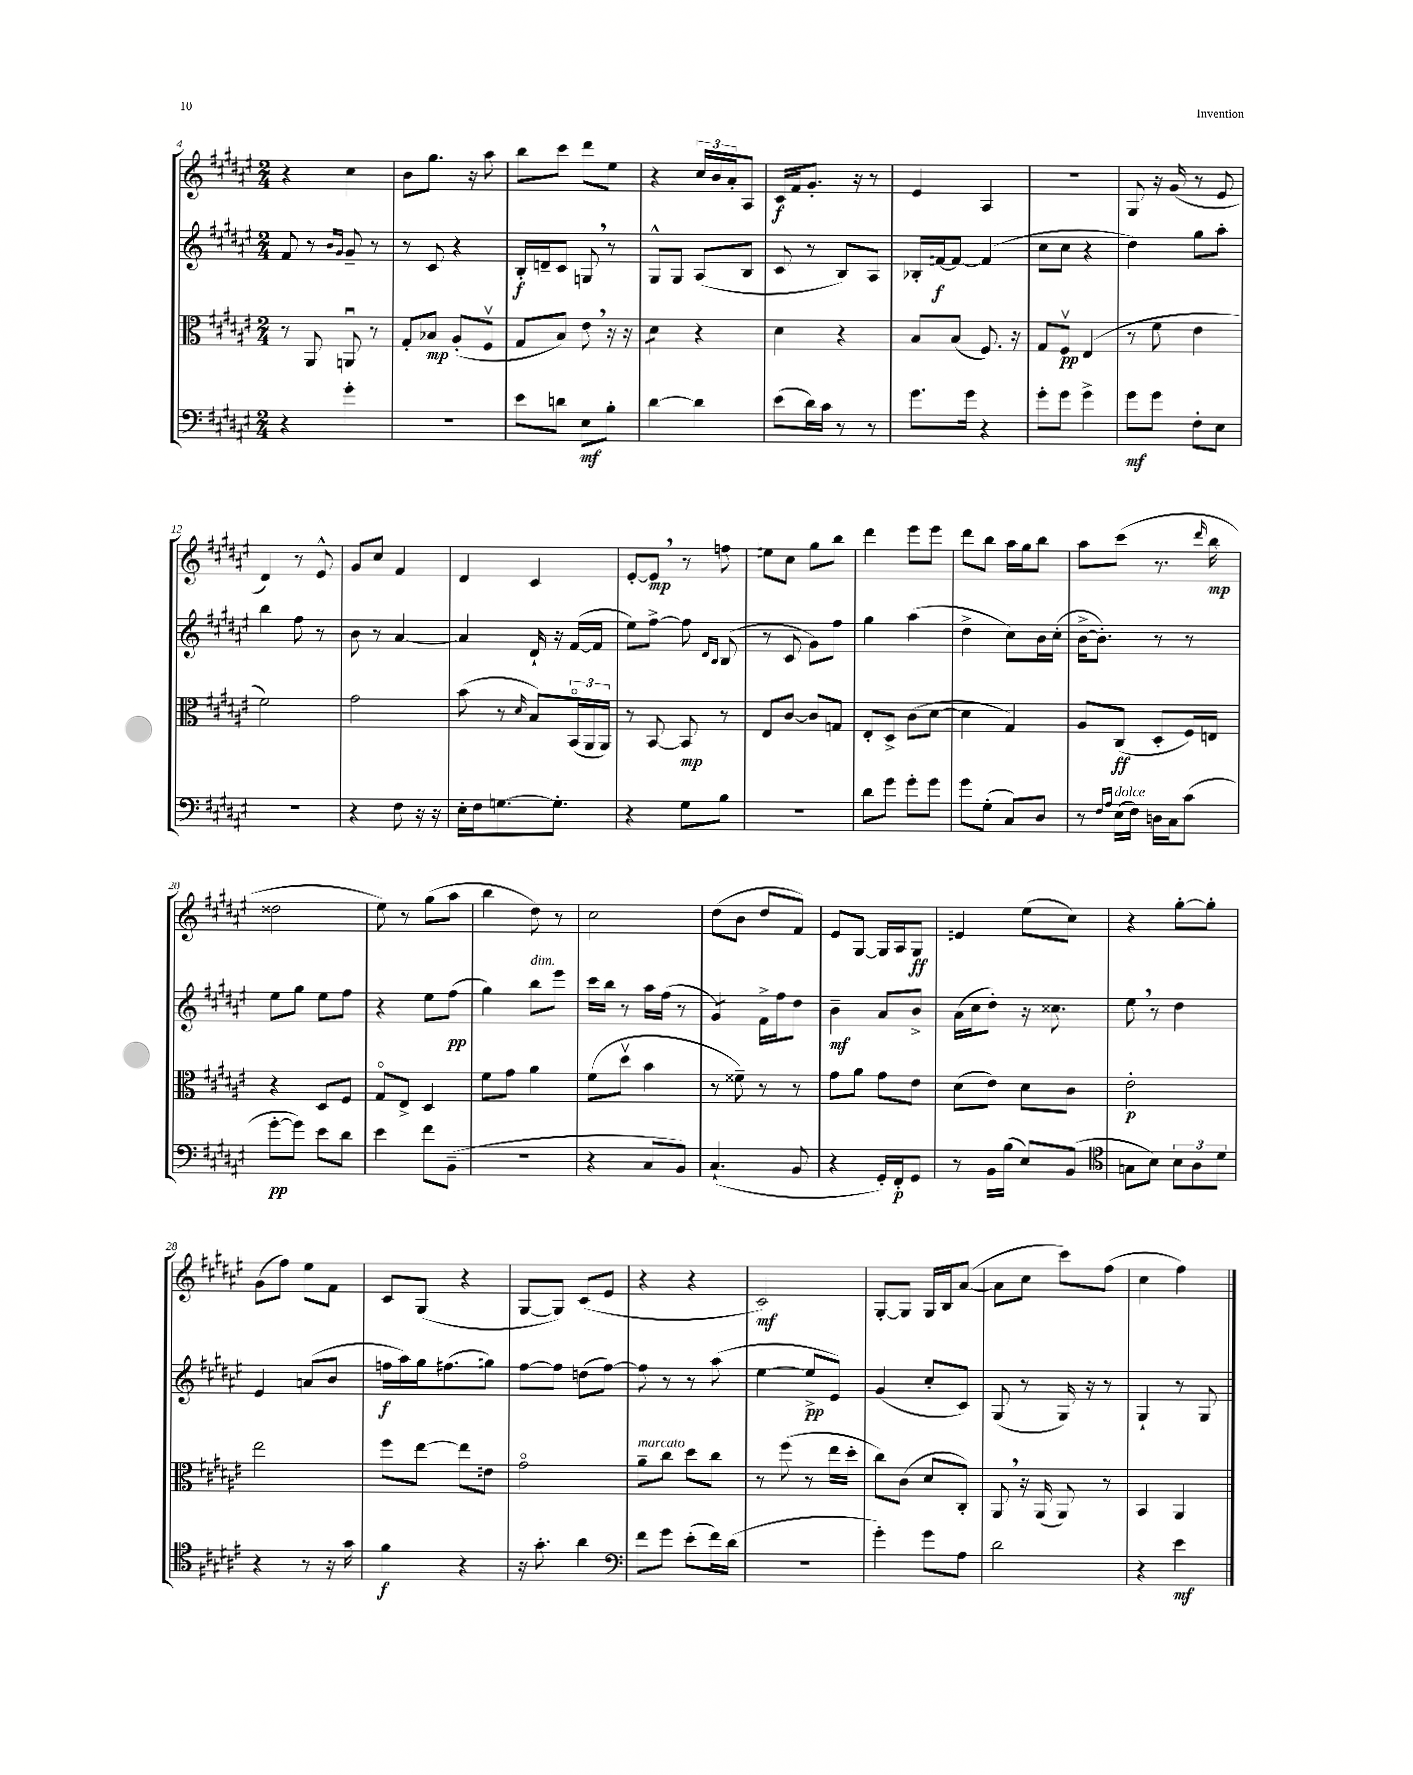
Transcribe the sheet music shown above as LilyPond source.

<<
\new StaffGroup <<
\new Staff = "s0" {
    \clef treble \key fis \major \numericTimeSignature \time 2/4
    r4 cis''4 |
    b'8 gis''8. r16 ais''8 |
    b''8 cis'''8 dis'''8 eis''8 |
    r4 \tuplet 3/2 { cis''16 b'16 ais'16-. } ais8 |
    cis'16\f fis'16 gis'8.-. r16 r8 |
    eis'4 ais4 |
    R2 |
    gis8 r16 gis'16( r8 eis'8 |
    dis'4) r8 eis'8-^ |
    gis'8 cis''8 fis'4 |
    dis'4 cis'4 |
    eis'8~-. eis'8\mp \breathe r8 f''8 |
    e''8 cis''8 gis''8 b''8 |
    dis'''4 eis'''8 eis'''8 |
    dis'''8 b''8 ais''16 gis''16 b''8 |
    ais''8 cis'''8( r8. \grace { dis'''16 } b''16\mp |
    disis''2 |
    eis''8) r8 gis''8( ais''8 |
    b''4 dis''8) r8 |
    cis''2 |
    dis''8( b'8 dis''8 fis'8) |
    eis'8 gis8~ gis16 ais16 gis8\ff |
    e'4 eis''8( cis''8) |
    r4 gis''8~-. gis''8-. |
    gis'8( fis''8) eis''8 fis'8 |
    cis'8 gis8( r4 |
    gis8~ gis8) cis'8( eis'8 |
    r4 r4 |
    cis'2\mf) |
    gis8~-. gis8 gis16 b16 ais'8~( |
    ais'8 cis''8 cis'''8) fis''8( |
    cis''4 fis''4) \bar "|." |
}
\new Staff = "s1" {
    \clef treble \key fis \major \numericTimeSignature \time 2/4
    fis'8 r8 \grace { b'16 gis'16 } gis'8-- r8 |
    r8 cis'8 r4 |
    b16-.\f d'16-- cis'8 g8 \breathe r8 |
    gis8-^ gis8 ais8( b8 |
    cis'8 r8 b8) ais8 |
    bes16-. f'16~\f f'8~ f'4( |
    cis''8 cis''8 r4 |
    dis''4) gis''8 ais''8-. |
    b''4 fis''8 r8 |
    b'8 r8 ais'4~ |
    ais'4 dis'16-! r16 fis'16~( fis'16 |
    eis''8) fis''8~-> fis''8 \grace { dis'16 b16 } b8( |
    r8 cis'8 gis'8) fis''8 |
    gis''4 ais''4( |
    dis''4-> cis''8) b'16 cis''16-.( |
    b'16~-> b'8.-.) r8 r8 |
    eis''8 gis''8 eis''8 fis''8 |
    r4 eis''8 fis''8\pp( |
    gis''4) b''8^\markup { \italic "dim." } eis'''8 |
    cis'''16 b''16 r8 ais''16 fis''16( r8 |
    gis'4:8) fis'16-> fis''16 dis''8 |
    b'4--\mf ais'8 b'8-> |
    ais'16( cis''16 dis''8-.) r16 cisis''8. |
    eis''8 \breathe r8 dis''4 |
    eis'4 a'8( b'8 |
    f''16\f ais''16) gis''16 fis''8.( g''8) |
    fis''8~ fis''8 d''8( fis''8~) |
    fis''8 r8 r8 ais''8( |
    eis''4~ eis''8->\pp eis'8) |
    gis'4( cis''8-. cis'8) |
    gis8( r8 gis16) r16 r8 |
    gis4-! r8 gis8 \bar "|." |
}
\new Staff = "s2" {
    \clef alto \key fis \major \numericTimeSignature \time 2/4
    r8 ais,8 a,8\downbow r8 |
    gis8-. bes8\mp ais8-.( fis8\upbow |
    gis8 b8) eis'8 \breathe r16 r16 |
    dis'4:8 r4 |
    dis'4 r4 |
    b8 b8( fis8.) r16 |
    gis8 fis8\upbow\pp eis4( |
    r8 fis'8 eis'4 |
    fis'2) |
    gis'2 |
    b'8( r8 \grace { dis'16 } b8) \tuplet 3/2 { b,16\flageolet( ais,16 ais,16) } |
    r8 b,8~ b,8\mp r8 |
    eis8 cis'8~ cis'8 g8 |
    eis8-. dis8-> cis'8( dis'8~ |
    dis'4 gis4) |
    ais8 cis8\ff( dis8-. fis16) e16 |
    r4 dis8 fis8 |
    gis8\flageolet eis8-> dis4 |
    fis'8 gis'8 ais'4 |
    fis'8( dis''8\upbow b'4 |
    r8 fisis'8--) r8 r8 |
    gis'8 ais'8 gis'8 eis'8 |
    dis'8( eis'8) dis'8 cis'8 |
    eis'2-.\p |
    eis''2 |
    fis''8 eis''8~ eis''8 e'8 |
    gis'2\flageolet |
    ais'8--^\markup { \italic "marcato" } cis''8 dis''8 cis''8 |
    r8 fis''8( r8 eis''16 dis''16-. |
    cis''8) cis'8( dis'8 cis8-.) |
    ais,8 \breathe r16 ais,16( ais,8) r8 |
    b,4 ais,4 \bar "|." |
}
\new Staff = "s3" {
    \clef bass \key fis \major \numericTimeSignature \time 2/4
    r4 gis'4-. |
    r2 |
    eis'8 d'8 eis8\mf b8-. |
    dis'4~ dis'4 |
    eis'8( dis'16) cis'16 r8 r8 |
    gis'8. gis'16 r4 |
    gis'8-. gis'8 gis'4-> |
    gis'8\mf gis'8 fis8-. eis8 |
    r2 |
    r4 fis8 r16 r16 |
    eis16-. fis16 g8.~ g8.-. |
    r4 gis8 b8 |
    R2 |
    dis'8 gis'8 gis'8-. gis'8 |
    gis'8 gis8-.( cis8) dis8 |
    r8 \grace { fis16 ais16 } eis16^\markup { \italic "dolce" }( fis16) d16 cis16 cis'8( |
    gis'8~-.\pp gis'8) eis'8 dis'8 |
    eis'4 fis'8 b,8--( |
    r2 |
    r4 cis8 b,8) |
    cis4.-!( b,8 |
    r4 gis,16-.) fis,16-.\p gis,8 |
    r8 b,16 b16( eis8) b,8( |
    \clef tenor g8 b8) \tuplet 3/2 { b8 ais8 dis'8 } |
    r4 r8 r16 gis'16 |
    fis'4\f r4 |
    r16 gis'8.-. ais'4 |
    \clef bass fis'8 gis'8 eis'8-.( fis'16) dis'16( |
    R2 |
    gis'4-.) gis'8 ais8 |
    dis'2 |
    r4 eis'4\mf \bar "|." |
}
>>
>>
\layout { \context { \Score currentBarNumber = #4 } }
